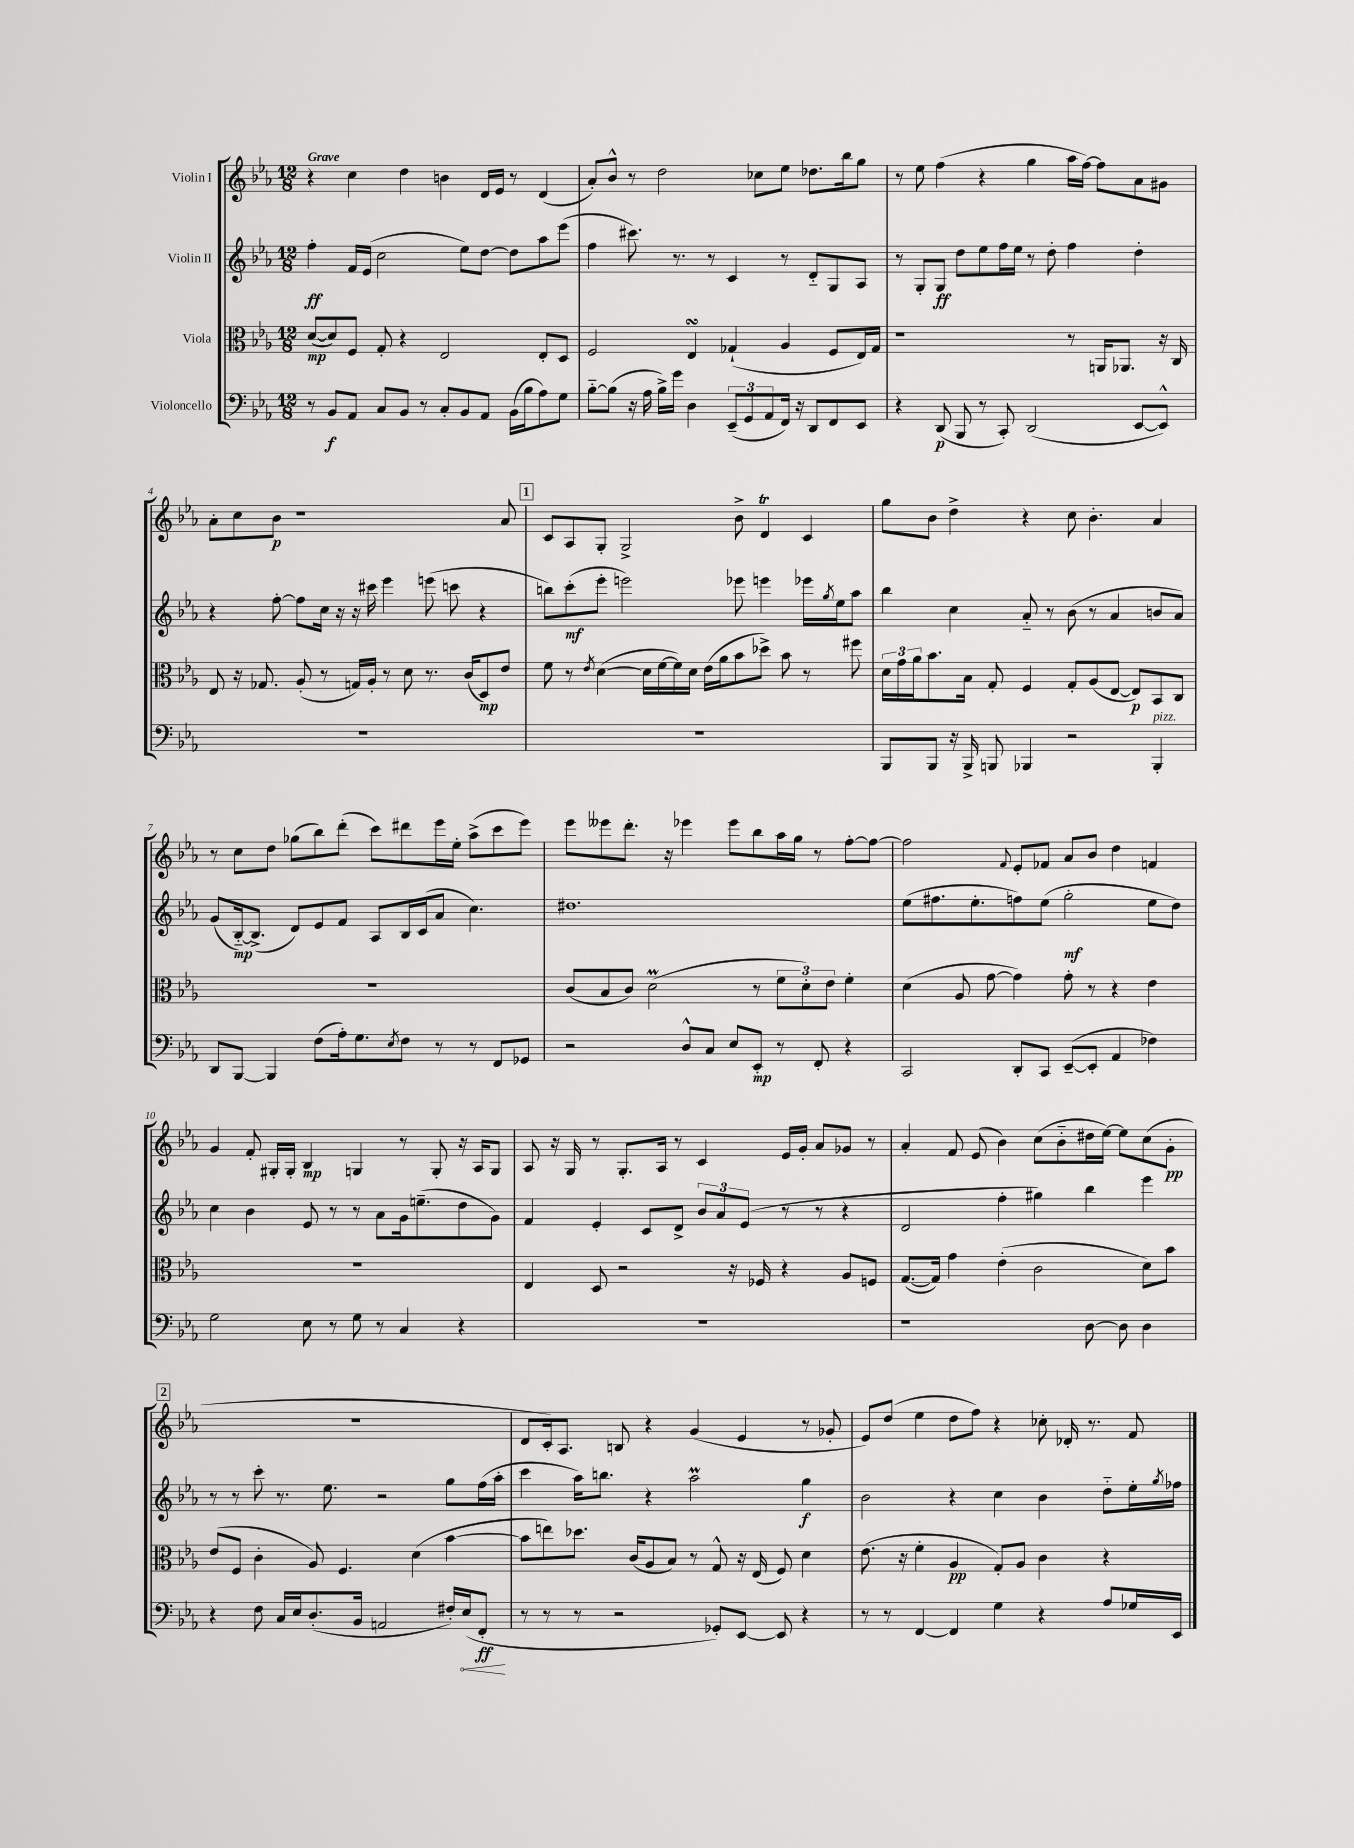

**kern	**kern	**kern	**kern
*staff4	*staff3	*staff2	*staff1
*clefF4	*clefC3	*clefG2	*clefG2
*k[b-e-a-]	*k[b-e-a-]	*k[b-e-a-]	*k[b-e-a-]
*M12/8	*M12/8	*M12/8	*M12/8
8r	([8d	4ff'	4r
8BB-	8d])	.	.
8AA-	8F	16f	4cc
.	.	(16e-	.
8C	8G'	2cc	.
8BB-	4r	.	4dd
8r	.	.	.
8C'	2E-	.	4b
8BB-	.	8ee-)	.
8AA-	.	[8dd	16d
.	.	.	16e-
(16BB-	.	8dd]	8r
16B-	.	.	.
8A-)	8E-'	8aa-	(4d
8G	8D	(8eee-	.
=	=	=	=
[8B-'~	2F	4ff	8a-')
(8B-]	.	.	8b-^^
16r	.	8.ccc#)	8r
16A-	.	.	.
16B-^)	.	.	2dd
16g	.	8.r	.
4D	4E-	.	.
.	.	8r	.
(12EE-~	(4G-`	4c	.
12GG	.	.	.
.	.	.	8cc-
12AA-	.	.	.
16FF)	4A-	8r	8ee-
16r	.	.	.
8DD	.	8d'~	8.dd-
8FF	8F	8G	.
.	.	.	16bb-
8EE-	16E-)	8A-	8gg
.	16G-	.	.
=	=	=	=
4r	1r	8r	8r
.	.	8G'	8ee-
(8DD	.	8G	(4ff
8BBB-	.	8dd	.
8r	.	8ee-	4r
8CC')	.	16ff	.
.	.	16ee-	.
(2DD	.	8r	4gg
.	.	8dd'	.
.	8r	4ff	16aa-
.	.	.	[16ff)
.	16AA	.	8ff]
.	8.AA-	.	.
[8EE-	.	4dd'	8a-
8EE-^^])	16r	.	8g#
.	16C	.	.
=	=	=	=
1.r	8E-	4r	8a-'
.	16r	.	8cc
.	8.G-	.	.
.	.	[8ff'	8b-
.	(8A-'	8ff]	1r
.	8r	16cc	.
.	.	16r	.
.	16G)	16r	.
.	16A-'	16ccc#	.
.	8r	4eee-	.
.	8d	.	.
.	8.r	(8eee	.
.	.	8ccc	.
.	(16c	.	.
.	8D)	4r	.
.	8e-	.	8a-
=	=	=	=
1.r	8f	8bb)	8c
.	8r	(8ccc'	8A-
.	8qe-	.	.
.	([4d	8eee-'	8G'
.	.	2eee)	2G^
.	16d]	.	.
.	[16f	.	.
.	16f])	.	.
.	16d	.	.
.	(16e-	.	.
.	16a-	.	.
.	8b-	8eee-	8b-^
.	8dd-^)	4eee	4d
.	8b-	.	.
.	8r	16eee-	4c
.	.	8qgg	.
.	.	16ee-	.
.	8ff#	8aa-	.
=	=	=	=
8BBB-	24d	4bb-	8gg
.	24g	.	.
.	24a-	.	.
8BBB-	8.b-	.	8b-
16r	.	4cc	4dd^
16BBB-^	16B-	.	.
8BBB	8G'	.	.
4BBB-	4F	8a-'~	4r
.	.	8r	.
2r	8G'	(8b-	8cc
.	(8A-	8r	4.b-'
.	[8E-	4a-	.
.	8E-])	.	.
4BBB-'	8BB-	8b	4a-
.	8C	8a-)	.
=	=	=	=
8DD	1.r	(8g	8r
[8BBB-	.	[16B-'~)	8cc
.	.	(8.B-^]	.
4BBB-]	.	.	8dd
.	.	8d)	(8gg-
(8F	.	8e-	8bb-)
16A-')	.	8f	(8ddd'
8.G	.	.	.
.	.	8A-	8ccc)
8qE-	.	.	.
8F	.	16B-	8ddd#
.	.	(16c	.
8r	.	8a-	16eee-
.	.	.	16ee-'
8r	.	4.cc)	(8aa-^
8FF	.	.	8ccc
8GG-	.	.	8eee-)
=	=	=	=
2r	(8c	1.dd#	8eee-
.	8B-	.	8eee--
.	8c)	.	8.ddd'
.	(2d	.	.
.	.	.	16r
8D^^	.	.	4eee-
8C	.	.	.
8E-	.	.	8eee-
8EE-'	8r	.	8bb-
8r	12f	.	16aa-
.	.	.	16gg
.	12d')	.	.
8FF'	.	.	8r
.	12e-	.	.
4r	4f'	.	[8ff'
.	.	.	8ff_
=	=	=	=
2CC	(4d	(8ee-	2ff]
.	.	8.ff#	.
.	8A-	.	.
.	.	8.ee-'	.
.	[8g	.	.
.	.	.	8qqf
8DD'	4g])	8ff)	8e-'
8CC	.	(8ee-	8f-
([8EE-~	8g'	2gg'	8a-
8EE-']	8r	.	8b-
4AA-	4r	.	4dd
4F-)	4e-	8ee-	4f
.	.	8dd)	.
=	=	=	=
2G	1.r	4cc	4g
.	.	4b-	8f'
.	.	.	16G#'
.	.	.	16G#'
8E-	.	8e-	4B-
8r	.	8r	.
8G	.	8r	4G
8r	.	8a-	.
4C	.	16g	8r
.	.	(8.ee~	.
.	.	.	8G'
4r	.	8dd	16r
.	.	.	16A-
.	.	8g)	8G
=	=	=	=
1.r	4E-	4f	8A-
.	.	.	16r
.	.	.	16G
.	8D	4e-'	8r
.	2r	.	8.G'
.	.	8c	.
.	.	.	16A-
.	.	8d^	8r
.	.	12b-	4c
.	.	12a-	.
.	16r	.	.
.	.	(12e-	.
.	16F-	.	.
.	4r	8r	16e-
.	.	.	16g'
.	.	8r	8a-
.	8A-	4r	8g-
.	8F	.	8r
=	=	=	=
1r	([8.G	2d	4a-'
.	16G])	.	.
.	4g	.	8f
.	.	.	(8e-
.	(4e-'	4ff'	4b-)
.	2c	4gg#)	(8cc
.	.	.	8b-'~
[8D	.	4bb-	16dd#
.	.	.	[16ee-)
8D]	.	.	8ee-]
4D	8d)	4eee-	(8cc
.	8b-	.	8g'
=	=	=	=
4r	(8e-	8r	1.r
.	8F	8r	.
8F	4c'	8ccc'	.
16C	.	8.r	.
16E-	.	.	.
(8.D'	8A-)	.	.
.	.	8.ee-	.
.	4.F	.	.
16BB-	.	.	.
2AA	.	2r	.
.	(4d	.	.
16F#')	[4b-	8gg	.
(16E-	.	.	.
8FF'	.	(16ff	.
.	.	16aa-'	.
=	=	=	=
8r	8b-]	4ccc	8d
8r	8ee)	.	16c')
.	.	.	8.A-
8r	8.dd-	16aa-)	.
.	.	8.bb	.
2r	.	.	8B
.	(16c	.	.
.	8A-	4r	4r
.	8B-)	.	.
.	8r	2aa-	(4g
8GG-')	8G^^	.	.
[8EE-	16r	.	4e-
.	(16E-	.	.
8EE-]	8F)	.	.
4r	4d	4gg	8r
.	.	.	8g-'
=	=	=	=
8r	(8.e-	2b-	8e-)
8r	.	.	(8dd
.	16r	.	.
[4FF	4f'	.	4ee-
4FF]	4A-	4r	8dd
.	.	.	8ff)
4G	8G')	4cc	4r
.	8A-	.	.
4r	4c	4b-	8cc-'
.	.	.	16d-'
.	.	.	8.r
8A-	4r	8dd'~	.
16G-	.	16ee-'	8f
.	.	8qgg	.
16EE-	.	16ff-	.
==	==	==	==
*-	*-	*-	*-
